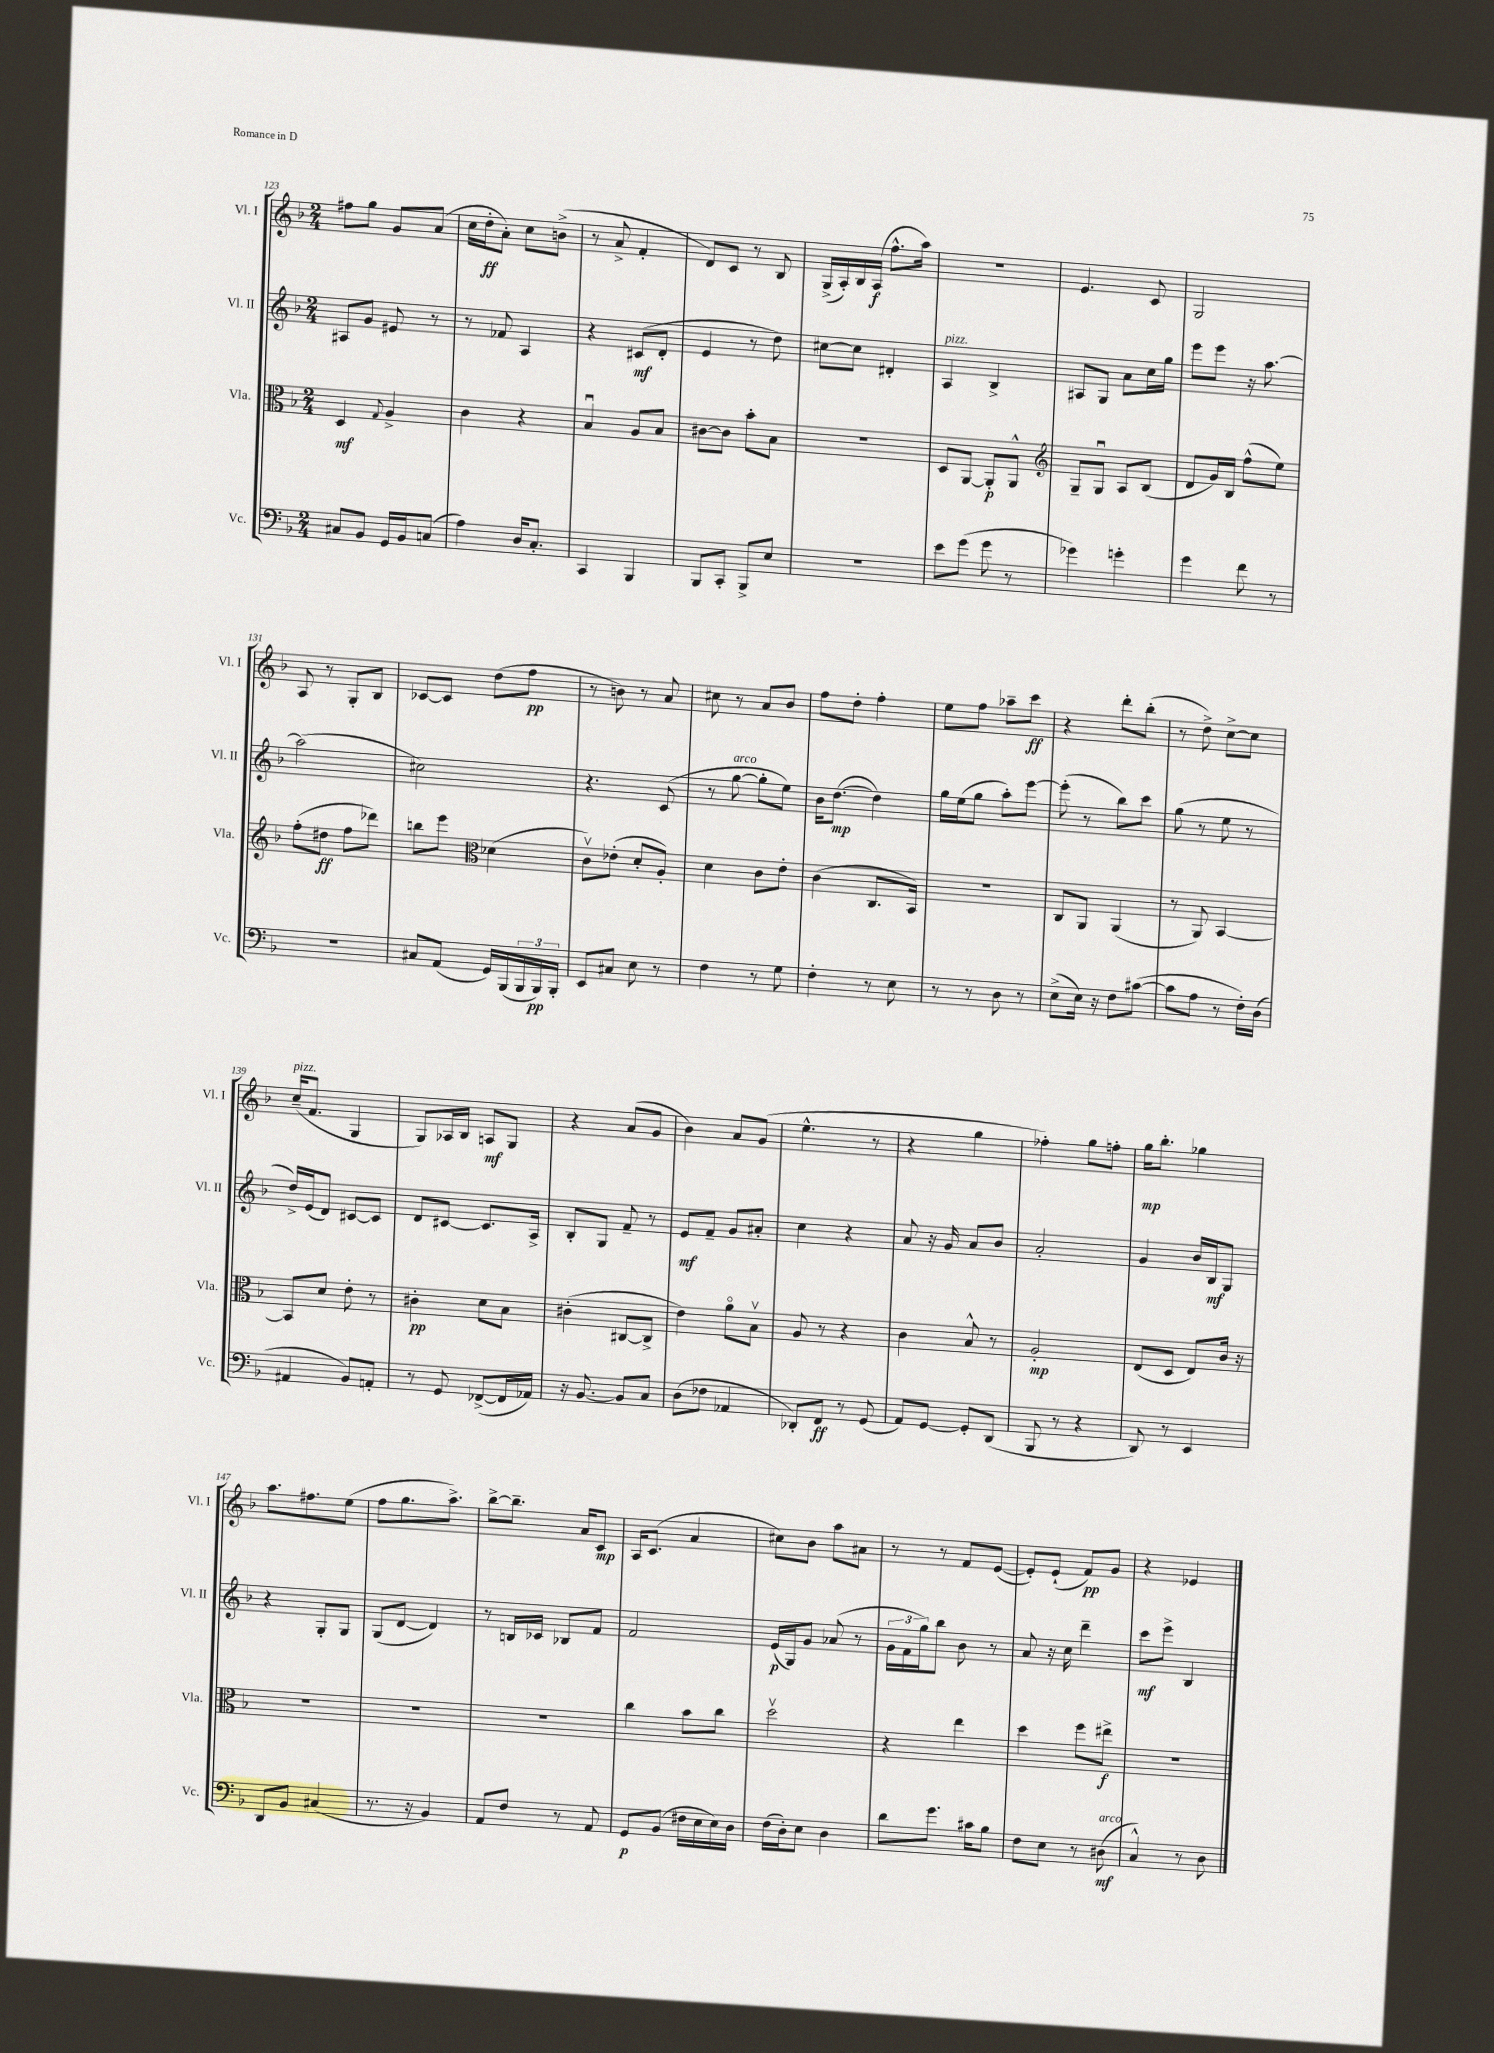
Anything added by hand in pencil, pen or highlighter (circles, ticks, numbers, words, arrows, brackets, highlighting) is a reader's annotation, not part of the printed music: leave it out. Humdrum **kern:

**kern	**kern	**kern	**kern
*staff4	*staff3	*staff2	*staff1
*clefF4	*clefC3	*clefG2	*clefG2
*k[b-]	*k[b-]	*k[b-]	*k[b-]
*M2/4	*M2/4	*M2/4	*M2/4
8C#	4D	8A#	8ff#
8BB-	.	8g	8gg
.	8qqG	.	.
16GG	4A^	8e#	8g
16BB-	.	.	.
(8C	.	8r	(8a
=	=	=	=
4A)	4c	8r	16cc
.	.	.	16dd'
.	.	8f-	8a')
16D	4r	4A	8cc
8.C'	.	.	.
.	.	.	(8b^
=	=	=	=
4CC	4B-u	4r	8r
.	.	.	8a^
4BBB-	8A	(8c#	4f'
.	8B-	8d'	.
=	=	=	=
8BBB-	[8c#	4e	8d)
8CC'	8c#]	.	8c
8BBB-^	8b-'	8r	8r
8E	8B-	8dd)	8B-
=	=	=	=
2r	2r	[8cc#	(16G^
.	.	.	16A')
.	.	8cc#]	16B-
.	.	.	(16A
.	.	4d#'	8.ff^^
.	.	.	16aa)
=	=	=	=
8e	8D	4A	2r
(8g	[8AA	.	.
8g	8AA']	4B-^	.
8r	8AA^^	.	.
=	=	=	=
*	*clefG2	*	*
4g-)	8G~	8A#	4.e
.	8Gu	8G	.
4g'	8A	8a	.
.	(8B-	16cc	8c
.	.	16gg	.
=	=	=	=
4g	8d	8eee	2G
.	16g)	8eee	.
.	16B-	.	.
8f	(8ff^^	16r	.
.	.	[8.aa	.
8r	8ee)	.	.
=	=	=	=
2r	(8ff'	(2aa]	8A
.	8dd#	.	8r
.	8ff	.	8G'
.	8ddd-)	.	8B-
=	=	=	=
8C#	8bb	2cc#)	[8c-
(8AA	8eee	.	8c-]
*	*clefC3	*	*
16GG)	(4d-	.	(8dd
(16BBB-	.	.	.
24BBB-	.	.	8ff
24BBB-)	.	.	.
24BBB-'	.	.	.
=	=	=	=
8EE	8cv)	4.r	8r
8C#	(8e-'	.	8b)
8E	8d'	.	8r
8r	8A')	(8c	8a
=	=	=	=
4F	4d	8r	8cc#
.	.	[8gg	8r
8r	8c	8gg']	8a
8G	8e'	8ee)	8b-
=	=	=	=
4F'	(4c	16b-	8ff
.	.	([8.dd	.
.	.	.	8dd'
8r	8.C	4dd])	4ff'
8E	.	.	.
.	16BB-)	.	.
=	=	=	=
8r	2r	16gg	8ee
.	.	(16ee	.
8r	.	8gg	8ff
8D	.	8aa')	8aa-~
8r	.	[8eee	8ccc
=	=	=	=
(8E^	8C	(8eee']	4r
16E)	8AA	8r	.
16r	.	.	.
8F	(4AA	8bb-)	8ddd'
([8c#	.	8ccc	(8bb-'
=	=	=	=
8c#]	8r	(8gg	8r
8A	8AA)	8r	8dd^)
8r	[4BB-	8ee	[8cc^
16F')	.	8r	8cc]
(16D	.	.	.
=	=	=	=
4AA#	8BB-]	16dd^)	(16cc~
.	.	(16e	8.f
.	8d	8d)	.
8BB-)	8e'	[8c#	4G
8AA'	8r	8c#]	.
=	=	=	=
8r	4c#'	8d	8G)
8GG	.	[8c#	16A-
.	.	.	16B-
([8FF-^	8d	8.c#]	8A
16FF-]	8B-	.	8G
16AA-)	.	16A^	.
=	=	=	=
16r	(4c#'	8B-'	4r
[8.BB-	.	.	.
.	.	8G	.
8BB-]	[8C#	8f~	(8a
8C	8C#^]	8r	8g
=	=	=	=
(8D	4e)	8e	4b-)
8F-	.	8f~	.
4AA-	8ao	8g	8a
.	8B-v	8a#'	(8g
=	=	=	=
8DD-')	8A	4cc	4.ee^^
8FF	8r	.	.
8r	4r	4r	.
(8GG	.	.	8r
=	=	=	=
8AA)	4c	8a	4r
[8GG	.	16r	.
.	.	16g	.
8GG']	8B-^^	8a	4gg
(8DD	8r	8b-	.
=	=	=	=
8BBB-	2A'	2a'	4ff-')
8r	.	.	.
4r	.	.	8gg
.	.	.	8ff'
=	=	=	=
8DD)	(8E	4g	16gg
.	.	.	8.bb-'
8r	8D	.	.
4EE	8E)	16b-	4gg-
.	.	16B-	.
.	16c	8G	.
.	16r	.	.
=	=	=	=
8DD	2r	4r	8.aa
8BB-	.	.	.
.	.	.	8.ff#
(4C#	.	8G'	.
.	.	8G	(8ee
=	=	=	=
8.r	2r	(8G	8ff
.	.	[8d	8.gg
16r	.	.	.
4BB-)	.	4d])	.
.	.	.	8.aa^)
=	=	=	=
8AA	2r	8r	[8bb-^
8F	.	16B	8.bb-~]
.	.	16c-	.
8r	.	8B-	.
.	.	.	16a
8AA	.	8f	8c
=	=	=	=
8GG	4cc	2f	16A
.	.	.	(8.c
(8BB-	.	.	.
16F#	8b-	.	4a
16E	.	.	.
16E)	8cc	.	.
16D	.	.	.
=	=	=	=
(16F	2ddv	(16e	8cc#)
16D')	.	16G)	.
8E	.	8g	8b-
4D	.	(8a-	8aa
.	.	8r	8a#
=	=	=	=
8d	4r	24g	8r
.	.	24f	.
.	.	24gg)	.
8.g	.	8bb-	8r
.	4ee	8b-	8f
16c#	.	.	.
8B-	.	8r	([8e
=	=	=	=
8F	4dd	8a	8e'])
8E	.	16r	(8e`
.	.	16cc	.
8r	8ff	4ddd~	8f)
(8D#	8ee#^	.	8g
=	=	=	=
4C^^)	2r	8ccc	4r
.	.	8eee^	.
8r	.	4B-	4e-
8D	.	.	.
==	==	==	==
*-	*-	*-	*-
